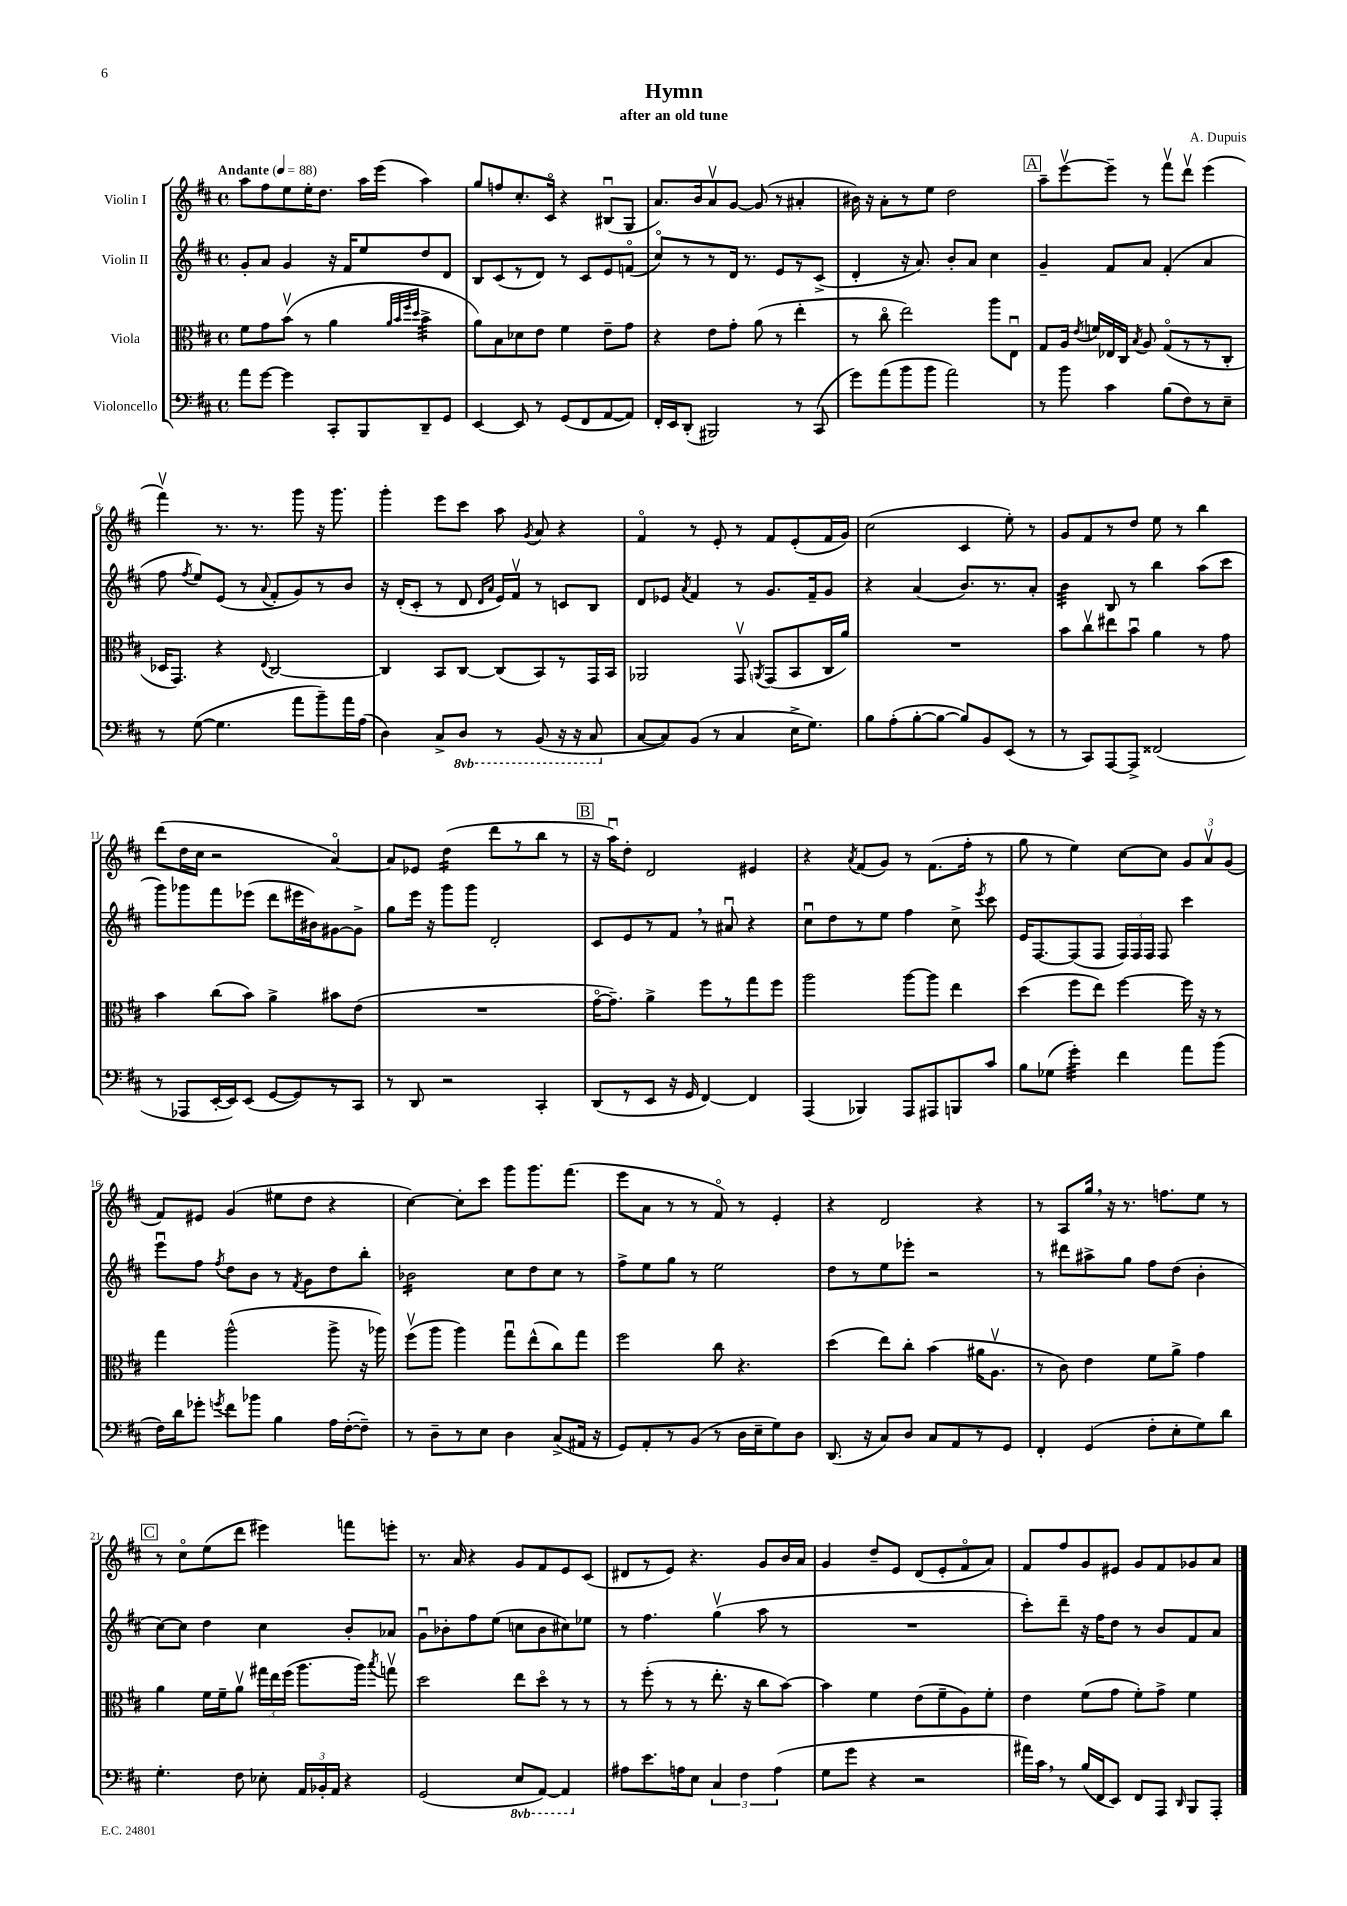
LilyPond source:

\header { title = "Hymn" composer = "A. Dupuis" subtitle = "after an old tune" }
<<
\new StaffGroup <<
\new Staff = "s0" \with { instrumentName = "Violin I" } {
    \clef treble \key d \major \defaultTimeSignature \time 4/4 \tempo "Andante" 4 = 88
    \autoBeamOff a''8[ fis''8 e''8 e''16-. d''8.] a''16[ e'''16]( a''4) |
    g''8[ f''8 cis''8.-. cis'16]\flageolet r4 bis8[\downbow( g8] |
    a'8.[) b'16 a'8\upbow g'8]~ g'8( r8 ais'4-. |
    bis'16) r16 a'8[-. r8 e''8] d''2 |
    \mark \markup { \box "A" } a''8[-- e'''8~\upbow e'''8]-- r8 fis'''8[\upbow d'''8]\upbow e'''4( |
    fis'''4\upbow) r8. r8. g'''8 r16 g'''8. |
    g'''4-. e'''8[ cis'''8] a''8 \acciaccatura { g'8 } a'8 r4 |
    fis'4\flageolet r8 e'8-. r8 fis'8[ e'8-.( fis'16 g'16]) |
    cis''2( cis'4 e''8-.) r8 |
    g'8[ fis'8 r8 d''8] e''8 r8 b''4 |
    d'''8[( d''16 cis''16] r2 a'4~\flageolet) |
    a'8[ ees'8] d''4:16( d'''8[ r8 b''8] r8 |
    \mark \markup { \box "B" } r16 a''16[\downbow) d''8]-. d'2 eis'4 |
    r4 \acciaccatura { a'8 } fis'8[( g'8]) r8 fis'8.[( fis''16]-. r8 |
    g''8 r8 e''4) cis''8[~ cis''8] \tuplet 3/2 { g'8[ a'8\upbow g'8]( } |
    fis'8[) eis'8] g'4( eis''8[ d''8] r4 |
    cis''4~) cis''8[-. cis'''8] g'''8[ g'''8. fis'''8.]( |
    e'''8[ a'8] r8 r8 fis'8\flageolet) r8 e'4-. |
    r4 d'2 r4 |
    r8 a8[ g''16] \breathe r16 r8. f''8.[ e''8] r8 |
    \mark \markup { \box "C" } r8 cis''8[\flageolet e''8( d'''8] eis'''4) f'''8[ e'''8]-. |
    r8. a'16 r4 g'8[ fis'8 e'8 cis'8]( |
    dis'8[ r8 e'8]) r4. g'8[ b'16 a'16] |
    g'4 d''8[-- e'8] d'8[( e'8-. fis'8\flageolet a'8]) |
    fis'8[ fis''8 g'8 eis'8] g'8[ fis'8 ges'8 a'8] \bar "|." |
}
\new Staff = "s1" \with { instrumentName = "Violin II" } {
    \clef treble \key d \major \defaultTimeSignature \time 4/4
    \autoBeamOff g'8[-. a'8] g'4 r16 fis'16[ e''8 d''8 d'8] |
    b8[ cis'8( r8 d'8]) r8 cis'8[ e'8 f'8]\flageolet( |
    cis''8[\flageolet) r8 r8 d'16] r8. e'8[ r8 cis'8]->( |
    d'4-. r16 a'8.) b'8[-. a'8] cis''4 |
    \mark \markup { \box "A" } g'4-- fis'8[ a'8] fis'4-.( a'4 |
    fis''8 \acciaccatura { fis''8 } e''8[) e'8]( r8 \appoggiatura { a'8 } fis'8[-. g'8) r8 b'8] |
    r16 d'16[-.( cis'8]-. r8 d'8 \grace { d'16[ a'16] } e'16[) fis'16]\upbow r8 c'8[ b8] |
    d'8[ ees'8] \acciaccatura { a'8 } fis'4 r8 g'8.[ fis'16-- g'8] |
    r4 a'4( b'8.[) r8. a'8]-. |
    b'4:32 b8 r8 b''4 a''8[( cis'''8] |
    g'''8[) ges'''8 fis'''8 ees'''8]( d'''8[ eis'''16 bis'16) gis'8~ gis'8]-> |
    g''8[ e'''16] r16 g'''8[ g'''8] d'2-. |
    \mark \markup { \box "B" } cis'8[ e'8 r8 fis'8] \breathe r8 ais'8\downbow r4 |
    cis''8[\downbow d''8 r8 e''8] fis''4 cis''8-> \acciaccatura { e'''8 } cis'''8 |
    e'16[ fis8.~ fis8( fis8] \tuplet 3/2 { fis16[) fis16 fis16] } fis8 cis'''4 |
    e'''8[\downbow fis''8] \acciaccatura { fis''8 } d''8[ b'8] r8 \acciaccatura { fis'8 } g'8[ d''8 b''8]-. |
    bes'2:16 cis''8[ d''8 cis''8] r8 |
    fis''8[-> e''8 g''8] r8 e''2 |
    d''8[ r8 e''8 ees'''8]-. r2 |
    r8 dis'''8[ ais''8-> g''8] fis''8[ d''8]( b'4-. |
    \mark \markup { \box "C" } cis''8[~) cis''8] d''4 cis''4 b'8[-. aes'8] |
    g'8[\downbow bes'8-. fis''8 e''8]( c''8[ bes'8 cis''8) ees''8] |
    r8 fis''4. g''4\upbow( a''8 r8 |
    R1 |
    cis'''8[-.) d'''8]-- r16 fis''16[ d''8] r8 b'8[ fis'8 a'8] \bar "|." |
}
\new Staff = "s2" \with { instrumentName = "Viola" } {
    \clef alto \key d \major \defaultTimeSignature \time 4/4
    \autoBeamOff fis'8[ g'8 b'8]\upbow( r8 a'4 \grace { a'32[ b'32 fis''32 d''32] } b'4:32-> |
    a'8[) b8 des'8 e'8] fis'4 e'8[-- g'8] |
    r4 e'8[ g'8]-. a'8( r8 e''4-. |
    r8 cis''8\flageolet e''2) a''8[ e8]\downbow |
    \mark \markup { \box "A" } g8[ a16] \acciaccatura { e'8 } f'16[ ees16 cis16] \acciaccatura { b8 } a8 g8[\flageolet( r8 r8 cis8]-. |
    des16[ g,8.]) r4 \appoggiatura { e8 } cis2~ |
    cis4 b,8[ cis8]~ cis8[( b,8) r8 g,16 b,16] |
    aes,2 g,8\upbow \acciaccatura { a,8 } g,8[( b,8 cis16 a'16]) |
    R1 |
    b'8[ cis''8\upbow eis''8 b'8]\downbow a'4 r8 g'8 |
    b'4 cis''8[( b'8]) a'4-> bis'8[ e'8]( |
    R1 |
    \mark \markup { \box "B" } g'16[~\flageolet g'8.]--) a'4-> fis''8[ r8 g''8 fis''8] |
    a''2 a''8[~ a''8] e''4 |
    d''4( fis''8[ e''8]) fis''4~ fis''16 r16 r8 |
    g''4 a''2-^( a''8-> r16 aes''16) |
    fis''8[\upbow( a''8] a''4) g''8[\downbow e''8-^( cis''8) g''8] |
    fis''2 cis''8 r4. |
    d''4( e''8[) cis''8]-. b'4( ais'16[ a8.]\upbow |
    r8 cis'8) e'4 fis'8[ a'8]-> g'4 |
    \mark \markup { \box "C" } a'4 fis'16[ fis'16-- a'8]\upbow \tuplet 3/2 { gis''16[ e''16 fis''16]( } a''8.[ a''16]) \acciaccatura { b''8 } g''8\upbow |
    d''2 e''8[ d''8]\flageolet r8 r8 |
    r8 fis''8-.( r8 r8 e''8.-. r16 cis''8[ b'8]~) |
    b'4 fis'4 e'8[( fis'8-- a8) fis'8]-. |
    e'4 fis'8[( g'8] fis'8[-.) g'8]-> fis'4 \bar "|." |
}
\new Staff = "s3" \with { instrumentName = "Violoncello" } {
    \clef bass \key d \major \defaultTimeSignature \time 4/4 \set Staff.ottavationMarkups = #ottavation-simple-ordinals
    \autoBeamOff a'8[ g'8]~ g'4 cis,8[-. b,,8 d,8-- g,8] |
    e,4~ e,8 r8 g,8[( fis,8 a,8~ a,8]) |
    fis,16[-. e,16 d,8]-.( bis,,2) r8 cis,8( |
    g'8[) a'8( b'8 b'8] a'2) |
    \mark \markup { \box "A" } r8 b'8 cis'4 b8[( fis8) r8 e8]-- |
    r8 g8~( g4. a'8[ b'8--) a'16 a16]( |
    d4) cis8[-> \ottava #-1 d,8] r8 b,,8( r16 r16 cis,8 \ottava #0 |
    cis8[~ cis8) b,8]( r8 cis4 e16[-> g8.]) |
    b8[ a8-.( b8~-. b8]~ b8[) b,8 e,8]( r8 |
    r8 cis,8[) a,,8~ a,,8]-> fisis,2( |
    r8 aes,,8[ e,16~-. e,16) e,8]( g,8[~ g,8) r8 cis,8] |
    r8 d,8 r2 cis,4-. |
    \mark \markup { \box "B" } d,8[( r8 e,8] r16 g,16 fis,4~) fis,4 |
    a,,4( bes,,4) a,,8[ ais,,8 b,,8 cis'8] |
    b8[ ges8]( g'4:32-.) fis'4 a'8[ b'8]( |
    fis16[) d'16 ges'8]-. \acciaccatura { g'8 } fis'8[ bes'8] b4 a16[ fis16~-.( fis8]--) |
    r8 d8[-- r8 e8] d4 cis8[->( ais,16] r16 |
    g,8[) a,8-. r8 b,8]( r8 d16[ e16-- g8) d8] |
    d,8.( r16 cis8[) d8] cis8[ a,8 r8 g,8] |
    fis,4-. g,4( fis8[-. e8-. g8) d'8] |
    \mark \markup { \box "C" } g4.-. fis8 ees8-. \tuplet 3/2 { a,16[ bes,16-. a,16] } r4 |
    g,2( \ottava #-1 e,8[ a,,8]~) a,,4 \ottava #0 |
    ais8[ e'8. a16 e8] \tuplet 3/2 { cis4 fis4 a4( } |
    g8[ g'8] r4 r2 |
    ais'16[) cis'16] \breathe r8 b16[( fis,16 e,8]) fis,8[ a,,8] \grace { d,16 } b,,8[ a,,8]-. \bar "|." |
}
>>
>>
